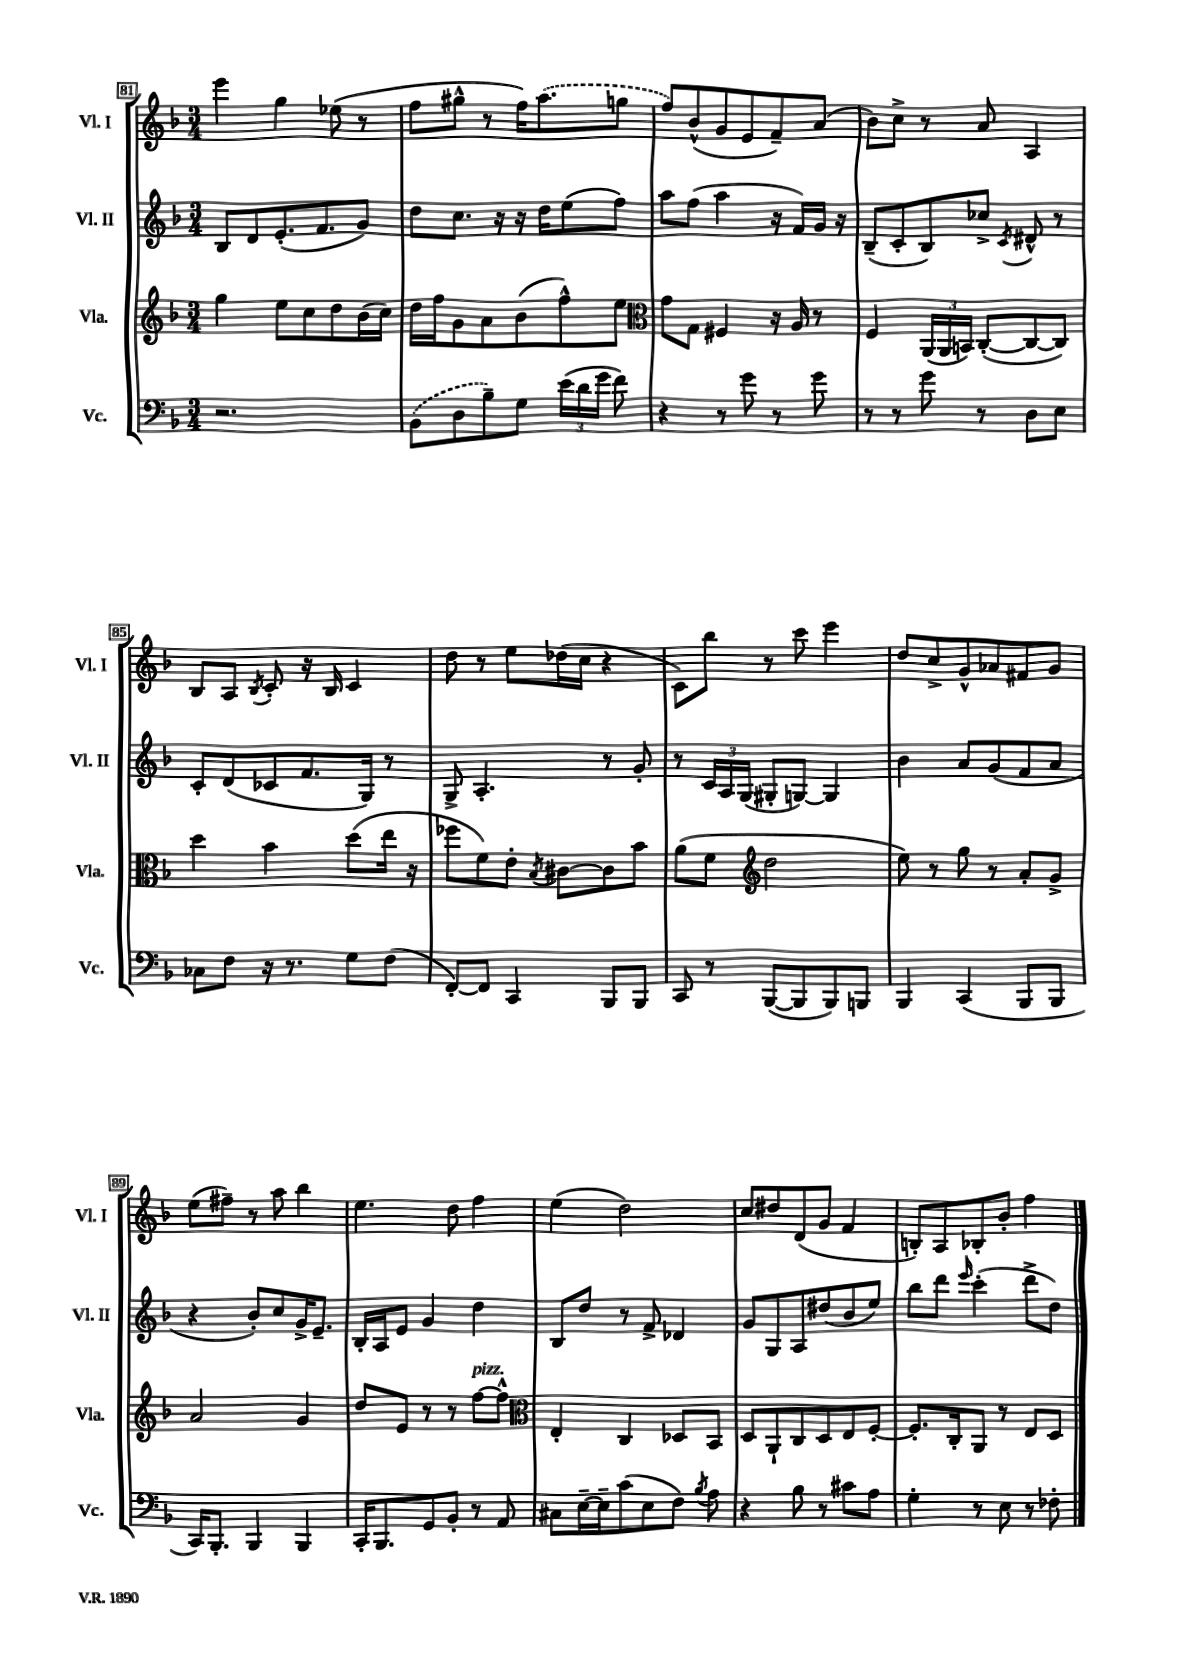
<<
\new StaffGroup <<
\new Staff = "s0" \with { instrumentName = "Vl. I" shortInstrumentName = "Vl. I" } {
    \clef treble \key f \major \numericTimeSignature \time 3/4
    \autoBeamOff e'''4 g''4 ees''8( r8 |
    f''8[ gis''8]-^ r8 f''16[) \once \slurDashed a''8.( g''8] |
    f''8[) bes'8-^( g'8 e'8 f'8--) a'8]( |
    bes'8[) c''8]-> r8 a'8 a4 |
    bes8[ a8] \acciaccatura { bes8 } c'8-. r16 bes16 c'4 |
    d''8 r8 e''8[ des''16( c''16] r4 |
    c'8[) bes''8] r8 c'''8 e'''4 |
    d''8[ c''8-> g'8-^ aes'8 fis'8 g'8] |
    e''8[( fis''8]--) r8 a''8 bes''4 |
    e''4. d''8 f''4 |
    e''4( d''2) |
    c''8[ dis''8 d'8( g'8] f'4 |
    b8[-.) a8 bes8-. bes'8]-. f''4 \bar "|." |
}
\new Staff = "s1" \with { instrumentName = "Vl. II" shortInstrumentName = "Vl. II" } {
    \clef treble \key f \major \numericTimeSignature \time 3/4
    \autoBeamOff bes8[ d'8 e'8.-.( f'8. g'8]) |
    d''8[ c''8.] r16 r16 d''16[ e''8( f''8]) |
    a''8[ f''8]( a''4 r16 f'16[) g'16] r16 |
    bes8[--( c'8-. bes8) ces''8]-> \acciaccatura { c'8 } dis'8-^ r8 |
    c'8[-. d'8( ces'8 f'8. g16]) r8 |
    g8-> a4.-. r8 g'8-. |
    r8 \tuplet 3/2 { c'16[ a16 g16]( } gis8[-. g8]~) g4 |
    bes'4 a'8[ g'8( f'8 a'8] |
    r4 bes'8[-.) c''8 g'16-> e'8.]-- |
    bes16[-. a16 e'8] g'4 d''4 |
    bes8[ d''8] r8 f'8-> des'4 |
    g'8[ g8 a8 dis''8( bes'8 e''8]) |
    bes''8[ d'''8] \grace { e'''16 } c'''4-.( d'''8[-> d''8]) \bar "|." |
}
\new Staff = "s2" \with { instrumentName = "Vla." shortInstrumentName = "Vla." } {
    \clef treble \key f \major \numericTimeSignature \time 3/4
    \autoBeamOff g''4 e''8[ c''8 d''8 bes'16( c''16]) |
    d''16[ f''16 g'8 a'8 bes'8( f''8-^) e''8] |
    \clef alto g'8[ g8] fis4 r16 a16 r8 |
    f4 \tuplet 3/2 { a,16[( a,16 b,16]) } c8[~-.( c8~ c8]) |
    d''4 bes'4 d''8[( e''16] r16 |
    fes''8[ f'8) e'8]-. \acciaccatura { bes8 } cis'8[~ cis'8 bes'8] |
    a'8[( f'8] \clef treble d''2 |
    e''8) r8 g''8 r8 a'8[-. g'8]-> |
    a'2 g'4 |
    d''8[ e'8] r8 r8 f''8[~^\markup { \italic "pizz." } f''8]-^ |
    \clef alto e4-. c4 des8[ bes,8] |
    d8[ a,8-! c8 d8 e8 f8]~-. |
    f8.[-. c16-. a,8] r8 e8[ d8] \bar "|." |
}
\new Staff = "s3" \with { instrumentName = "Vc." shortInstrumentName = "Vc." } {
    \clef bass \key f \major \numericTimeSignature \time 3/4
    \autoBeamOff r2. |
    \once \slurDashed bes,8[( d8 bes8--) g8] \tuplet 3/2 { e'16[( d'16 g'16] } f'8) |
    r4 r8 g'8 r8 g'8 |
    r8 r8 g'8 r8 d8[ e8] |
    ces8[ f8] r16 r8. g8[ f8]( |
    f,8[~-.) f,8] c,4 bes,,8[ bes,,8] |
    c,8 r8 bes,,8[~( bes,,8 bes,,8) b,,8] |
    bes,,4 c,4( bes,,8[ bes,,8] |
    c,16[) bes,,8.]-. bes,,4 bes,,4 |
    c,16[-. bes,,8. g,8 bes,8]-. r8 a,8 |
    cis8[ e16~-- e16-- c'8( e8 f8]) \acciaccatura { bes8 } a8 |
    r4 bes8 r8 cis'8[ a8] |
    g4-. r8 e8 r8 fes8-. \bar "|." |
}
>>
>>
\layout { \context { \Score currentBarNumber = #81 \override BarNumber.stencil = #(make-stencil-boxer 0.1 0.3 ly:text-interface::print) } }
